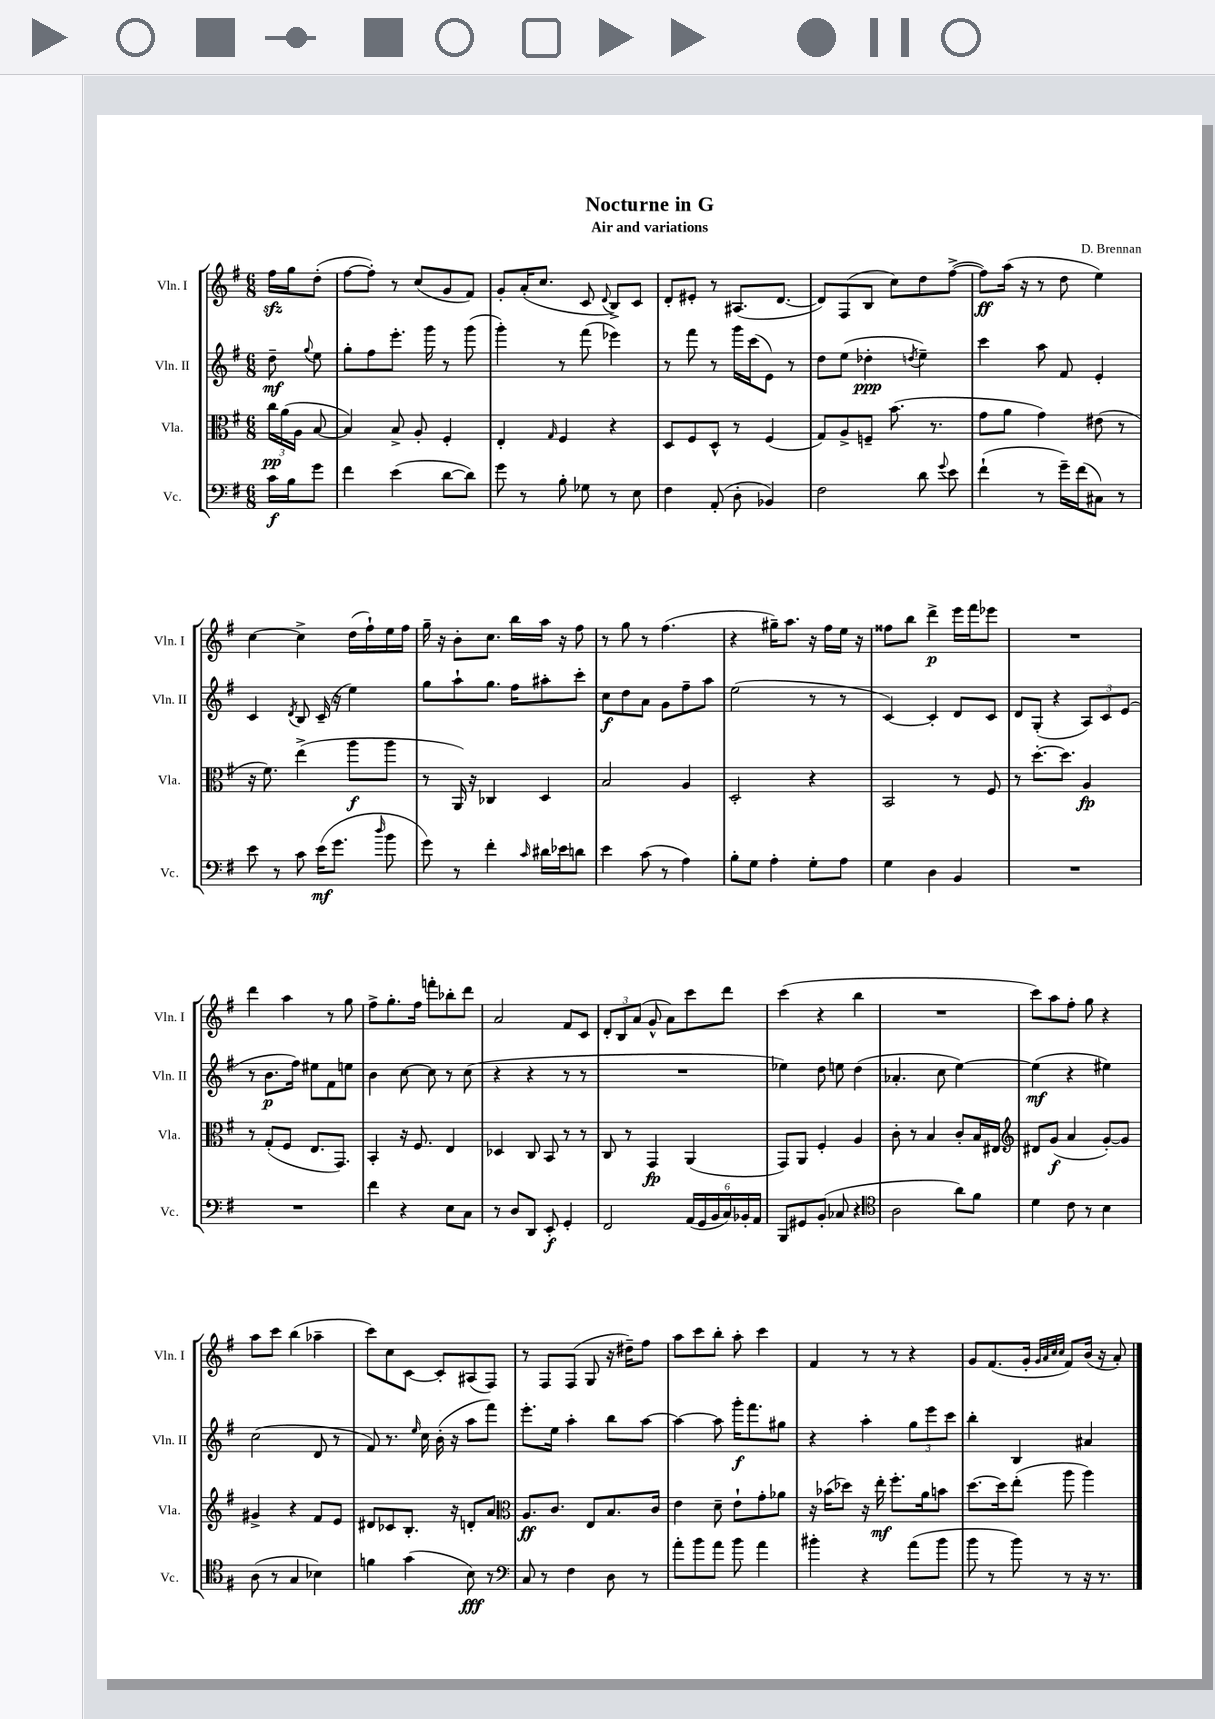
\header { title = "Nocturne in G" composer = "D. Brennan" subtitle = "Air and variations" }
<<
\new StaffGroup <<
\new Staff = "s0" \with { instrumentName = "Vln. I" shortInstrumentName = "Vln. I" } {
    \clef treble \key g \major \numericTimeSignature \time 6/8 \partial 4
    \autoBeamOff fis''16[\sfz g''16 d''8]-.( |
    fis''8[~ fis''8]-.) r8 c''8[( g'8 fis'8]) |
    g'8[-. a'16-.( c''8.] c'8 \appoggiatura { d'8 } b8[->) c'8] |
    d'8[-. eis'8]-. r8 ais8.[( d'8.]~ |
    d'8[) fis8( b8] c''8[) d''8 fis''8]~->( |
    fis''8[\ff) a''16]( r16 r8 d''8 e''4) |
    c''4~ c''4-> d''16[( fis''16-!) e''16 fis''16] |
    g''16-- r16 b'8[-. c''8.] b''16[ a''16] r16 fis''8 |
    r8 g''8 r8 fis''4.( |
    r4 gis''16[--) a''8.] r16 fis''16[ e''16] r16 |
    fisis''8[ b''8] d'''4->\p e'''16[ fis'''16 ees'''8] |
    R2. |
    d'''4 a''4 r8 g''8 |
    fis''8[-> g''8.-. fis''16] f'''8[-. bes''8-. d'''8] |
    a'2 fis'8[ c'8] |
    \tuplet 3/2 { d'8[-. b8 a'8]( } g'8-^ a'8[) c'''8 d'''8] |
    c'''4( r4 b''4 |
    R2. |
    c'''8[) a''8 fis''8]-. g''8 r4 |
    a''8[ c'''8] b''4( aes''4-- |
    c'''8[) c''8 c'8]~ c'8[-. ais8( fis8]) |
    r8 fis8[ fis8]( g8 r16 dis''16[--) fis''8] |
    a''8[ c'''8 b''8]-. a''8-. c'''4 |
    fis'4 r8 r8 r4 |
    g'8[ fis'8.( g'16]-. \grace { g'32[ a'32 c''32 c''32] } fis'8[) b'16]( r16 a'8-.) \bar "|." |
}
\new Staff = "s1" \with { instrumentName = "Vln. II" shortInstrumentName = "Vln. II" } {
    \clef treble \key g \major \numericTimeSignature \time 6/8 \partial 4
    \autoBeamOff d''8--\mf \appoggiatura { g''8 } e''8 |
    g''8[-. fis''8 e'''8.]-. g'''16 r8 g'''8( |
    g'''4-.) r8 fis'''8( ees'''4) |
    r8 fis'''8 r8 g'''16[ c'''16( e'8]) r8 |
    d''8[ e''8]( des''4-.\ppp \acciaccatura { d''8 } e''4--) |
    c'''4 a''8 fis'8 e'4-. |
    c'4 \acciaccatura { d'8 } b8 c'16--( r16 e''4) |
    g''8[ a''8-! g''8.] fis''16[ ais''8-. c'''8]-. |
    c''8[\f d''8 a'8] g'8[ fis''8-- a''8] |
    e''2( r8 r8 |
    c'4~) c'4-. d'8[ c'8] |
    d'8[ g8]-.( r4 \tuplet 3/2 { a8[) c'8 e'8]( } |
    r8 b'8.[\p fis''16]) eis''8[ fis'8 e''8] |
    b'4 c''8~ c''8 r8 c''8( |
    r4 r4 r8 r8 |
    R2. |
    ees''4) d''8 e''8 d''4( |
    aes'4.-. c''8 e''4~) |
    e''4\mf( r4 eis''4) |
    c''2( d'8 r8 |
    fis'8) r8. \grace { e''16 } c''16 b'16-.( r16 a''8[ fis'''8]) |
    e'''8.[-. e''16] a''4-. b''8[ a''8]~ |
    a''4~ a''8 g'''16[-.\f fis'''8. gis''8] |
    r4 a''4-. \tuplet 3/2 { g''8[ e'''8 c'''8] } |
    b''4-. b4 ais'4 \bar "|." |
}
\new Staff = "s2" \with { instrumentName = "Vla." shortInstrumentName = "Vla." } {
    \clef alto \key g \major \numericTimeSignature \time 6/8 \partial 4
    \autoBeamOff \tuplet 3/2 { c''16[\pp a'16( a16] } b8~ |
    b4) b8-> a8-. fis4-. |
    e4-. \grace { g16 } fis4 r4 |
    d8[ fis8 d8]-^ r8 fis4( |
    g8[) a8-> f8]-- b'8.( r8. |
    g'8[ a'8] g'4) eis'8( r8 |
    r16 fis'8.) e''4->( a''8[\f a''8] |
    r8 a,16) r16 ces4 d4 |
    b2 a4 |
    d2-. r4 |
    b,2 r8 fis8 |
    r8 d''8.[~-. d''8.] a4\fp |
    r8 g8[-.( fis8] e8.[ g,8.]) |
    b,4-. r16 fis8. e4 |
    des4 c8 b,8 r8 r8 |
    c8 r8 g,4\fp a,4( |
    g,8[) a,8] fis4-. a4 |
    c'8-. r8 b4 c'8[-. b16 eis16] |
    \clef treble dis'8[ g'8]\f( a'4 g'8[~-.) g'8] |
    gis'4-> r4 fis'8[ e'8] |
    dis'8[ ces'8 b8.]-. r16 d'8[-. a'8] |
    \clef alto a8.[\ff c'8.] e8[ b8. c'16] |
    e'4 d'8-- e'8[-! g'8-. aes'8] |
    r16 bes'16[( des''8]) r16 e''16-.\mf fis''8.[-. a'16 b'8] |
    d''8.[~ d''16 e''8]-.( a''8 a''4) \bar "|." |
}
\new Staff = "s3" \with { instrumentName = "Vc." shortInstrumentName = "Vc." } {
    \clef bass \key g \major \numericTimeSignature \time 6/8 \partial 4
    \autoBeamOff c'16[\f b16 g'8] |
    fis'4 e'4( d'8[~ d'8]) |
    g'8 r8 b8-. ges8 r8 e8 |
    fis4 a,8-.( d8-. bes,4) |
    fis2 d'8 \appoggiatura { g'8 } e'8 |
    fis'4-!( r8 g'16[--) fis'16( cis8]) r8 |
    e'8 r8 c'8 e'16[\mf( g'8.] \grace { d''16 } b'8 |
    g'8) r8 fis'4-. \grace { c'16 } dis'16[ ees'16 d'8] |
    e'4 c'8( r8 a4) |
    b8[-. g8] a4-. g8[-. a8] |
    g4 d4 b,4 |
    R2. |
    R2. |
    fis'4 r4 e8[ c8] |
    r8 d8[ d,8] e,8-.\f g,4-. |
    fis,2 \tuplet 6/4 { a,16[( g,16 b,16 c16) bes,16-. a,16] } |
    b,,8[ gis,8 b,8]-.( ces8 r4 |
    \clef tenor a2 a'8[) fis'8] |
    d'4 c'8 r8 b4 |
    a8( r8 g4 bes4) |
    f'4 g'4( b8\fff) r8 |
    \clef bass c8 r8 fis4 d8 r8 |
    a'8[-. b'8 a'8] b'8 a'4 |
    bis'4-. r4 a'8[( bis'8] |
    b'8 r8 b'8) r8 r16 r8. \bar "|." |
}
>>
>>
\layout { \context { \Score \remove "Bar_number_engraver" } }
